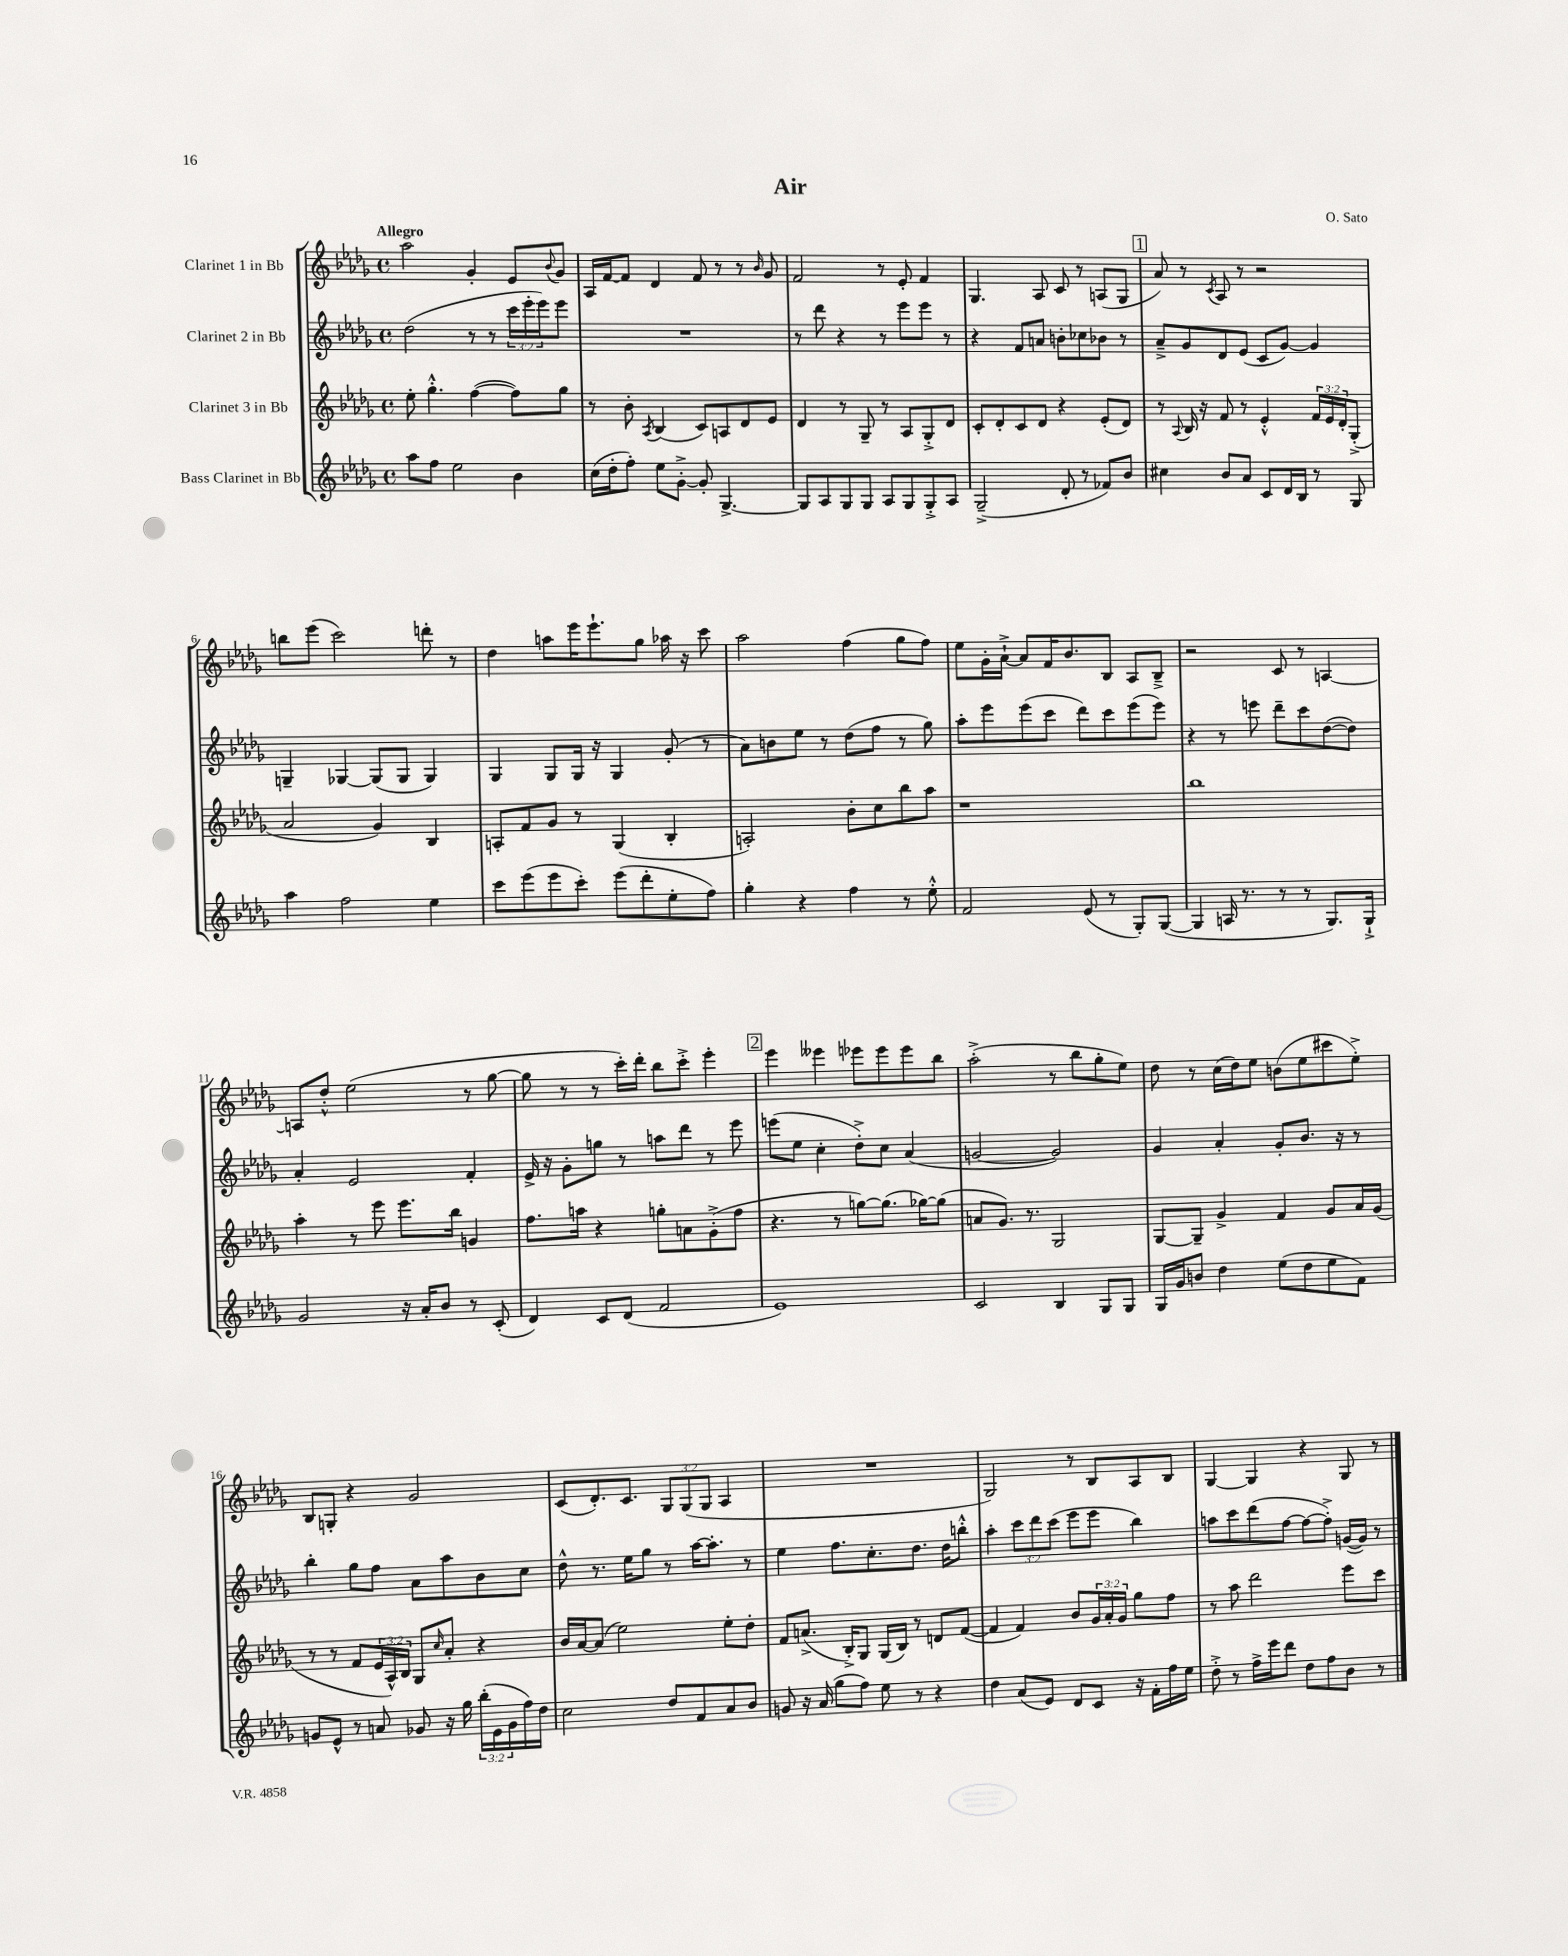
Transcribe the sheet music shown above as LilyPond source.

\header { title = "Air" composer = "O. Sato" }
<<
\new StaffGroup <<
\new Staff = "s0" \with { instrumentName = "Clarinet 1 in Bb" } {
    \clef treble \key des \major \defaultTimeSignature \time 4/4 \override Staff.TupletNumber.text = #tuplet-number::calc-fraction-text \tempo "Allegro"
    aes''2 ges'4-. ees'8 \appoggiatura { bes'8 } ges'8 |
    aes16 f'16~ f'8 des'4 f'8 r8 r8 \grace { bes'16 } ges'8 |
    f'2 r8 ees'8-. f'4 |
    ges4. aes8 c'8 r8 a8( ges8 |
    \mark \markup { \box "1" } aes'8) r8 \acciaccatura { c'8 } aes8 r8 r2 |
    b''8 ees'''8( c'''2) d'''8-. r8 |
    des''4 a''8 ees'''16 ees'''8.-! ges''8 aes''16 r16 c'''8 |
    aes''2 f''4( ges''8 f''8) |
    ees''8 ges'16-. aes'16~-!-> aes'8 f'16 bes'8. bes8 aes8 bes8---> |
    r2 c'8 r8 a4~ |
    a8 des''8-.-^ ees''2( r8 ges''8~ |
    ges''8 r8 r8 c'''16-.) des'''16-. bes''8 c'''8-.-> ees'''4-. |
    \mark \markup { \box "2" } ees'''4 eeses'''4 ees'''8 ees'''8 ees'''8 bes''8 |
    aes''2-.->( r8 bes''8 ges''8-. ees''8) |
    des''8 r8 c''16( des''16) ees''8 b'8( ees''8 cis'''8 ees''8-.->) |
    bes8 g8-. r4 ges'2 |
    c'8( des'8.-.) c'8. \tuplet 3/2 { ges8 ges8( ges8 } aes4 |
    R1 |
    ges2) r8 bes8 aes8 bes8 |
    ges4~ ges4 r4 ges8 r8 \bar "|." |
}
\new Staff = "s1" \with { instrumentName = "Clarinet 2 in Bb" } {
    \clef treble \key des \major \defaultTimeSignature \time 4/4 \override Staff.TupletNumber.text = #tuplet-number::calc-fraction-text
    des''2( r8 r8 \tuplet 3/2 { c'''16 ees'''16-. ees'''16) } ees'''8 |
    R1 |
    r8 des'''8 r4 r8 ees'''8 ees'''8 r8 |
    r4 f'8 a'8 b'8-. ces''8 bes'8 r8 |
    \mark \markup { \box "1" } aes'8---> ges'8 des'8 ees'8( c'8 ges'8~) ges'4 |
    g4-- ges4~ ges8( ges8 ges4) |
    ges4 ges8 ges16 r16 ges4 ges'8-.( r8 |
    aes'8) b'8 ees''8 r8 des''8( f''8 r8 ges''8) |
    aes''8-. ees'''8 ees'''8( c'''8 des'''8) c'''8 ees'''8( ees'''8) |
    r4 r8 e'''8 des'''8-- c'''8 des''8~( des''8) |
    aes'4-. ees'2 f'4-. |
    ees'16-> r16 ges'8-. g''8 r8 a''8 des'''8 r8 ees'''8 |
    \mark \markup { \box "2" } e'''8( ees''8 c''4-. des''8-.->) c''8 aes'4( |
    g'2~ g'2) |
    ges'4 aes'4-. ges'8-. bes'8. r16 r8 |
    bes''4-. ges''8 f''8 aes'8 aes''8 bes'8 c''8 |
    des''8-^ r8. ees''16 ges''8 r8 aes''16~ aes''8.-. r8 |
    ees''4 f''8. c''8.-. des''8. des''16 b''8-.-^ |
    aes''4-. \tuplet 3/2 { c'''8 des'''8 c'''8( } ees'''8 ees'''8 bes''4) |
    a''8 c'''8 des'''8( f''8~ f''8~ f''8-.->) g'16~( g'16) r8 \bar "|." |
}
\new Staff = "s2" \with { instrumentName = "Clarinet 3 in Bb" } {
    \clef treble \key des \major \defaultTimeSignature \time 4/4 \override Staff.TupletNumber.text = #tuplet-number::calc-fraction-text
    ees''8-. ges''4.-.-^ f''4~( f''8) ges''8 |
    r8 bes'8-. \acciaccatura { aes8 } bes4( c'8) a8 des'8 ees'8 |
    des'4 r8 ges8-- r8 aes8 ges8-.-> des'8 |
    c'8-. des'8-. c'8 des'8 r4 ees'8-.( des'8) |
    \mark \markup { \box "1" } r8 \appoggiatura { aes8 } bes16 r16 f'8 r8 ees'4-.-^ \tuplet 3/2 { f'16 ees'16 des'16-. } ges8-.->( |
    aes'2 ges'4) bes4 |
    a8-. f'8 ges'8 r8 ges4( bes4-. |
    a2-.) bes'8-. c''8 bes''8 aes''8 |
    r1 |
    bes''1 |
    aes''4-. r8 ees'''8 ees'''8. bes''16 g'4 |
    f''8. a''16 r4 g''8-. a'8 ges'8-.->( f''8 |
    \mark \markup { \box "2" } r4. r8 g''8~) g''8.( ges''16~) ges''8( |
    a'8 ges'8.) r8. ges2 |
    ges8~ ges8-- ges'4-> f'4 ges'8 aes'16 ges'16( |
    r8 r8 f'8 \tuplet 3/2 { ees'16 aes16-^) bes16 } ges8 \grace { c''16 } aes'8-. r4 |
    bes'16 aes'16~ aes'8( ees''2) ees''8-. des''8-. |
    f'8 a'8.->( bes16-.->) ges8 ges16( bes16) r8 d'8 f'8~( |
    f'4 f'4) bes'8 \tuplet 3/2 { ges'16 aes'16-. ges'16 } ges''8 f''8 |
    r8 aes''8 des'''2 ees'''8 c'''8 \bar "|." |
}
\new Staff = "s3" \with { instrumentName = "Bass Clarinet in Bb" } {
    \clef treble \key des \major \defaultTimeSignature \time 4/4 \override Staff.TupletNumber.text = #tuplet-number::calc-fraction-text
    aes''8 f''8 ees''2 bes'4 |
    c''16( des''16-. f''8-.) ees''8 ges'8~-.-> ges'8-. ges4.~-> |
    ges8 aes8 ges8 ges8 aes8 ges8 ges8-.-> aes8 |
    ges2--->( des'8-. r8 fes'8) bes'8 |
    \mark \markup { \box "1" } cis''4 bes'8 aes'8 c'8 des'16 bes16 r8 ges8 |
    aes''4 f''2 ees''4 |
    c'''8 ees'''8( ees'''8 c'''8-.) ees'''8( des'''8-. ees''8-. f''8) |
    ges''4-. r4 f''4 r8 ees''8-.-^ |
    f'2 ees'8( r8 ges8-.) ges8~( |
    ges4 a16 r8. r8 r8 ges8.) ges16-!-> |
    ges'2 r16 aes'16-. bes'8 r8 c'8-.( |
    des'4) c'8 des'8( f'2 |
    \mark \markup { \box "2" } ees'1) |
    c'2 bes4 ges8 ges8 |
    ges16 ges'16 b'8 des''4 ees''8( des''8 ees''8 f'8) |
    g'8 ees'8-^ r8 a'8 ges'8 r16 ges''16 \tuplet 3/2 { bes''16-.( ees'16 ges'16 } f''16) des''16 |
    c''2 des''8 f'8 aes'8 bes'8 |
    g'8 r16 aes'16( ges''8 f''8) ees''8 r8 r4 |
    des''4 aes'8( ees'8) des'8 c'8 r16 f'16-. f''16 ees''16 |
    des''8-.-> r8 f''16-> ees'''16 des'''8 des''8 f''8 bes'8 r8 \bar "|." |
}
>>
>>
